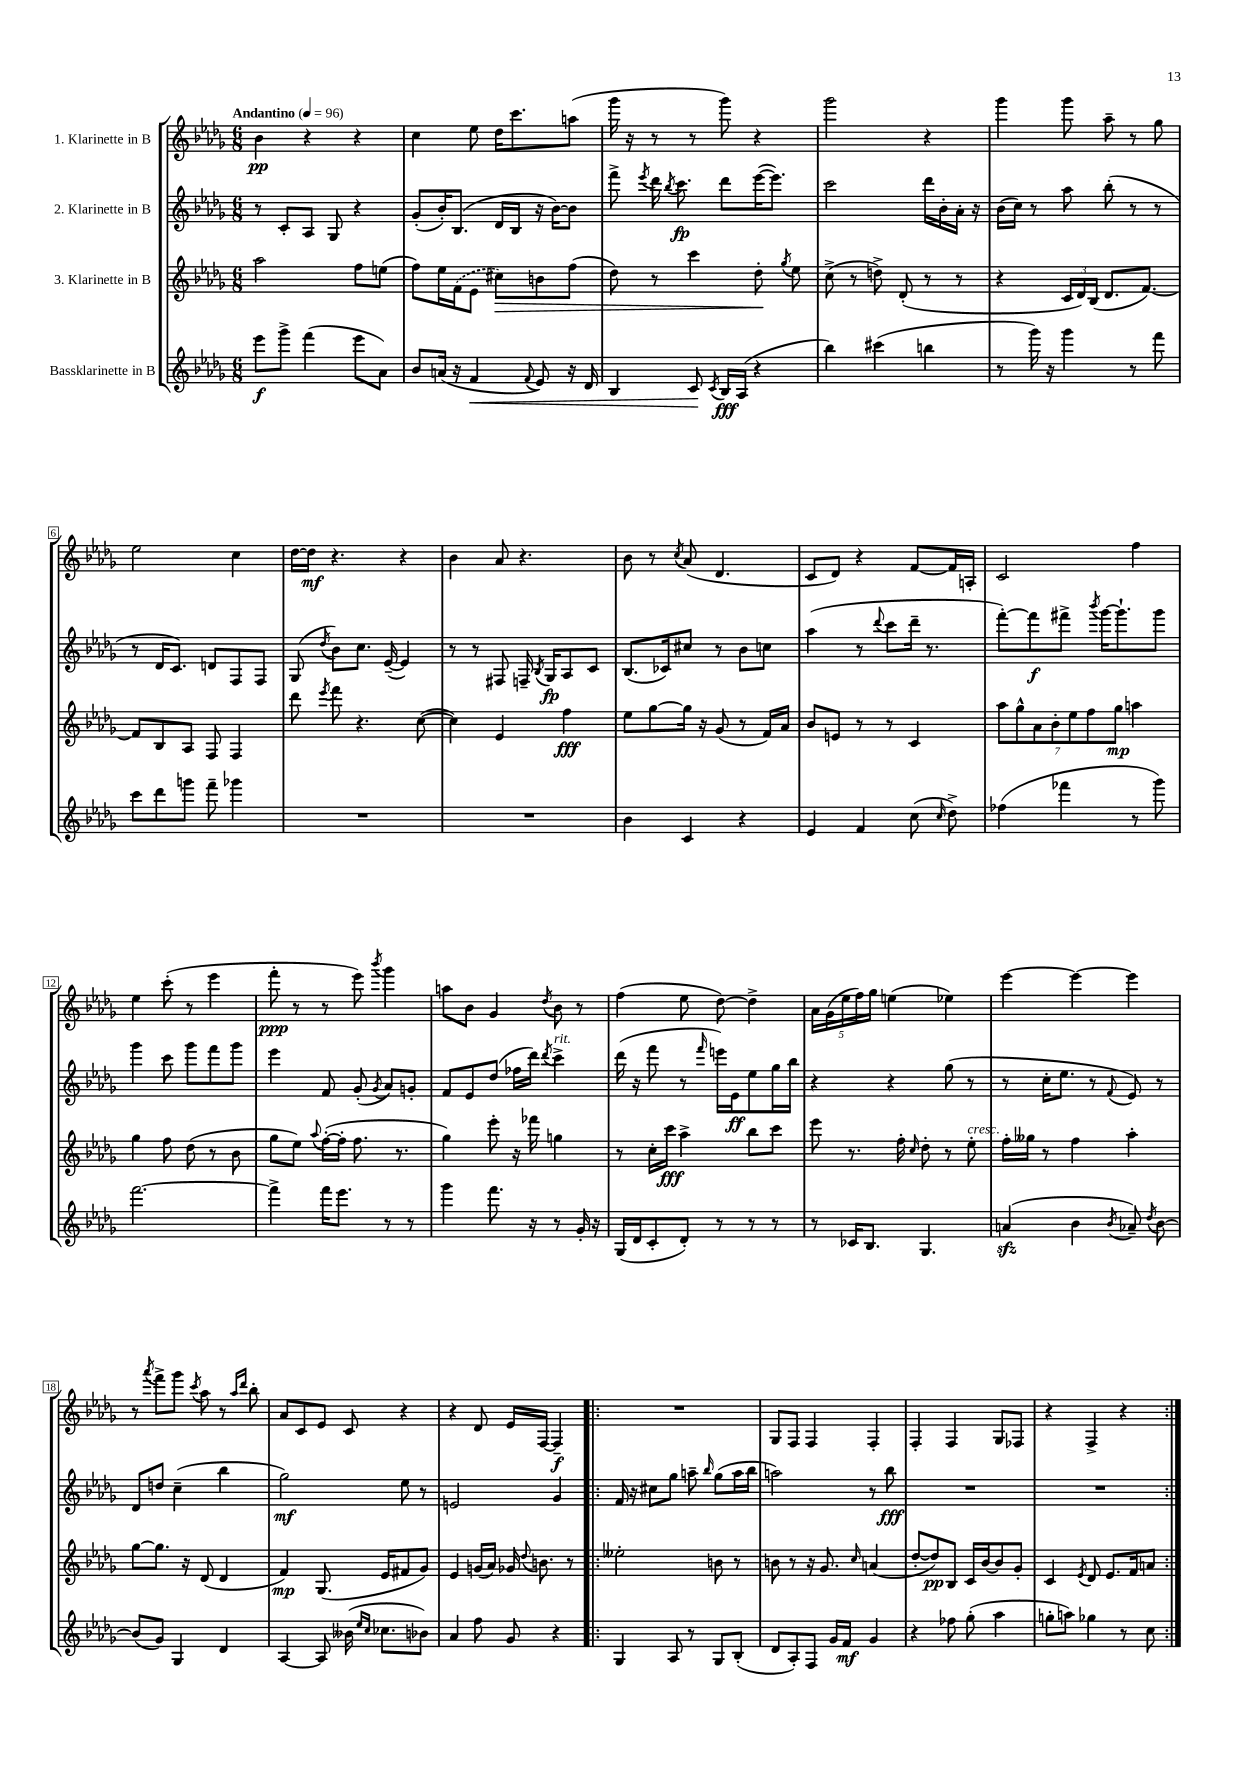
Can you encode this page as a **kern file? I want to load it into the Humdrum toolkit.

**kern	**kern	**kern	**kern
*staff4	*staff3	*staff2	*staff1
*clefG2	*clefG2	*clefG2	*clefG2
*k[b-e-a-d-g-]	*k[b-e-a-d-g-]	*k[b-e-a-d-g-]	*k[b-e-a-d-g-]
*M6/8	*M6/8	*M6/8	*M6/8
*MM96	*MM96	*MM96	*MM96
8eee-	2aa-	8r	4b-
8ggg-^	.	8c'	.
(4fff	.	8A-	4r
.	.	8G-	.
8eee-	8ff	4r	4r
8a-)	(8ee	.	.
=	=	=	=
8b-	8ff)	(8g-'	4cc
(16a	16ee-	16b-')	.
16r	(16f	(8.B-	.
4f	8e-	.	8ee-
.	8cc#)	16d-	16dd-
.	.	16B-	8.ccc
8qqf	.	.	.
8e-)	8b	16r	.
.	.	[16b-)	.
16r	(8ff	8b-]	(8aa
16d-	.	.	.
=	=	=	=
4B-	8dd-)	8fff^	16ggg-
.	.	.	16r
.	.	8qeee-	.
.	8r	16ddd-	8r
.	.	8qbb-	.
.	.	8.ccc	.
8c	4ccc	.	8r
8qc	.	.	.
16B-	.	8ddd-	8ggg-)
(16A-	.	.	.
4r	8dd-'	([16eee-	4r
.	.	8.eee-])	.
.	8qgg-	.	.
.	8ee-	.	.
=	=	=	=
4bb-)	(8cc^	2ccc	2ggg-
.	8r	.	.
(4ccc#	8dd^)	.	.
.	(8d-'	.	.
4bb	8r	16ddd-	4r
.	.	16b-'	.
.	8r	16a-'	.
.	.	16r	.
=	=	=	=
8r	4r	(16b-	4ggg-
.	.	16cc)	.
16ggg-)	.	8r	.
16r	.	.	.
4ggg-	24c	8aa-	8ggg-
.	24d-)	.	.
.	(24B-	.	.
.	8.d-	(8bb-'	8aa-~
8r	.	8r	8r
.	[8.f)	.	.
8fff	.	8r	8gg-
=	=	=	=
8ccc	8f]	8r	2ee-
8ddd-	8B-	16d-	.
.	.	8.c)	.
8ggg	8A-	.	.
8fff~	8F	8d	.
4ggg-	4F	8F	4cc
.	.	8F	.
=	=	=	=
2.r	8ddd-	(8G-	[16dd-
.	.	.	16dd-]
.	8qeee-	8qdd-	.
.	8fff	8b-)	4.r
.	4.r	8.cc	.
.	.	([16e-~	.
.	.	4e-])	4r
.	([8cc	.	.
=	=	=	=
2.r	4cc])	8r	4b-
.	.	8r	.
.	4e-	8F#	8a-
.	.	16F~	4.r
.	.	8qB-	.
.	.	16G-	.
.	4ff	8A-	.
.	.	8c	.
=	=	=	=
4b-	8ee-	(8.B-	8b-
.	[8gg-	.	8r
.	.	16c-)	.
.	.	.	8qcc
4c	16gg-]	8cc#	(8a-
.	16r	.	.
.	(8g-	8r	4.d-
4r	8r	8b-	.
.	16f)	8cc	.
.	16a-	.	.
=	=	=	=
4e-	8b-	(4aa-	8c
.	8e	.	8d-)
4f	8r	8r	4r
.	.	8qqddd-	.
.	8r	8ccc	.
(8cc	4c	16ddd-~	[8f
.	.	8.r	.
16qqcc	.	.	.
8dd-^)	.	.	16f]
.	.	.	16A'
=	=	=	=
(4ff-	14aa-	[8fff')	2c
.	14gg-^^	.	.
.	.	8fff]	.
.	14a-	.	.
.	14b-'	.	.
4fff-	.	8fff#^	.
.	14ee-	.	.
.	14ff	.	.
.	.	8qbbb-	.
.	.	[16ggg-	.
.	14gg-	.	.
.	.	8.ggg-`]	.
8r	4aa	.	4ff
8ggg-)	.	8ggg-	.
=	=	=	=
[2.fff	4gg-	4ggg-	4ee-
.	8ff	8ccc	(8ccc'
.	(8dd-	8ggg-	8r
.	8r	8fff	4eee-
.	8b-	8ggg-	.
=	=	=	=
4fff^]	8gg-	4eee-	8fff'
.	8ee-)	.	8r
.	8qqaa-	.	.
16fff	([16ff'	8f	8r
8.eee-	16ff']	.	.
.	8.ff	(8g-'	8eee-)
.	.	8qg-	8qbbb-
8r	.	8a-)	4ggg-
.	8.r	.	.
8r	.	8g'	.
=	=	=	=
4ggg-	4gg-)	8f	8aa
.	.	8e-	8b-
8.fff	8eee-'	(8dd-	4g-
.	16r	16ff-	.
16r	16fff-	16ddd-)	.
.	.	8qddd-	8qdd-
8r	4gg	4ccc^	8b-
16g-'	.	.	8r
16r	.	.	.
=	=	=	=
(16G-	8r	(16ddd-	(4ff
16d-	.	16r	.
8c'	16cc'	8fff	.
.	16ccc	.	.
8d-')	4aa-^	8r	8ee-
.	.	16qqfff	.
8r	.	16eee)	[8dd-)
.	.	16e-	.
8r	8bb-	8ee-	4dd-^]
8r	8ccc	16gg-	.
.	.	16bb-	.
=	=	=	=
8r	8eee-	4r	20a-
.	.	.	(20g-
.	.	.	20ee-
16c-	8.r	.	.
.	.	.	20ff)
8.B-	.	.	.
.	.	.	20gg-
.	.	4r	(4ee
.	16ff'	.	.
.	16qqcc	.	.
4.G-	8dd-'	.	.
.	8r	(8gg-	4ee-)
.	8ee-'	8r	.
=	=	=	=
(4a	16ff'	8r	[4eee-
.	16gg--	.	.
.	8r	16cc'	.
.	.	8.ee-	.
4b-	4ff	.	4eee-_
.	.	8r	.
8qb-	.	8qqf	.
8a-~)	4aa-'	8e-)	4eee-]
8qdd-	.	.	.
[8b-	.	8r	.
=	=	=	=
(8b-]	[8gg-	8d-	8r
.	.	.	8qaaa-
8g-)	8.gg-]	8dd	8fff^
4G-	.	(4cc~	8ggg-
.	16r	.	.
.	.	.	8qccc
.	(8d-	.	8aa-
4d-	4d-	4bb-	8r
.	.	.	16qqaa-
.	.	.	16qqddd-
.	.	.	8bb-'
=	=	=	=
[4A-	4f)	2gg-)	8a-
.	.	.	8c
8A-]	(8.G-	.	8e-
(16b--	.	.	8c
16qqee-	.	.	.
16qqcc	.	.	.
8.cc-	16e-	.	.
.	8f#	8ee-	4r
8b-)	8g-)	8r	.
=	=	=	=
4a-	4e-	2e	4r
8ff	(16g	.	8d-
.	16a-)	.	.
8g-	16g-	.	16e-
.	8qqdd-	.	.
.	8.b	.	[16F
4r	.	4g-	4F~]
.	8r	.	.
=!|:	=!|:	=!|:	=!|:
4G-	2ee--'	16f	2.r
.	.	16r	.
.	.	8cc#	.
8A-	.	8gg-	.
8r	.	8aa~	.
.	.	16qqbb-	.
8G-	8b	(8gg-	.
(8B-'	8r	16aa	.
.	.	16bb-	.
=	=	=	=
8d-	8b	2aa)	8G-
8A-')	8r	.	8F
8F	16r	.	4F
.	8.g-	.	.
16g-	.	.	.
16f	.	.	.
.	16qqcc	.	.
4g-	(4a	8r	4F'
.	.	8bb-	.
=	=	=	=
4r	[8dd-'	2.r	4F'
.	8dd-])	.	.
8ff-	8B-	.	4F
(8gg-'	16c	.	.
.	[16b-	.	.
4aa-	8b-]	.	8G-
.	8g-'	.	8F-
=	=	=	=
8gg'	4c	2.r	4r
8aa)	.	.	.
.	8qe-	.	.
4gg-	8d-	.	4F^
.	8.e-	.	.
8r	.	.	4r
.	16f	.	.
8cc	8a	.	.
==:|!	==:|!	==:|!	==:|!
*-	*-	*-	*-
